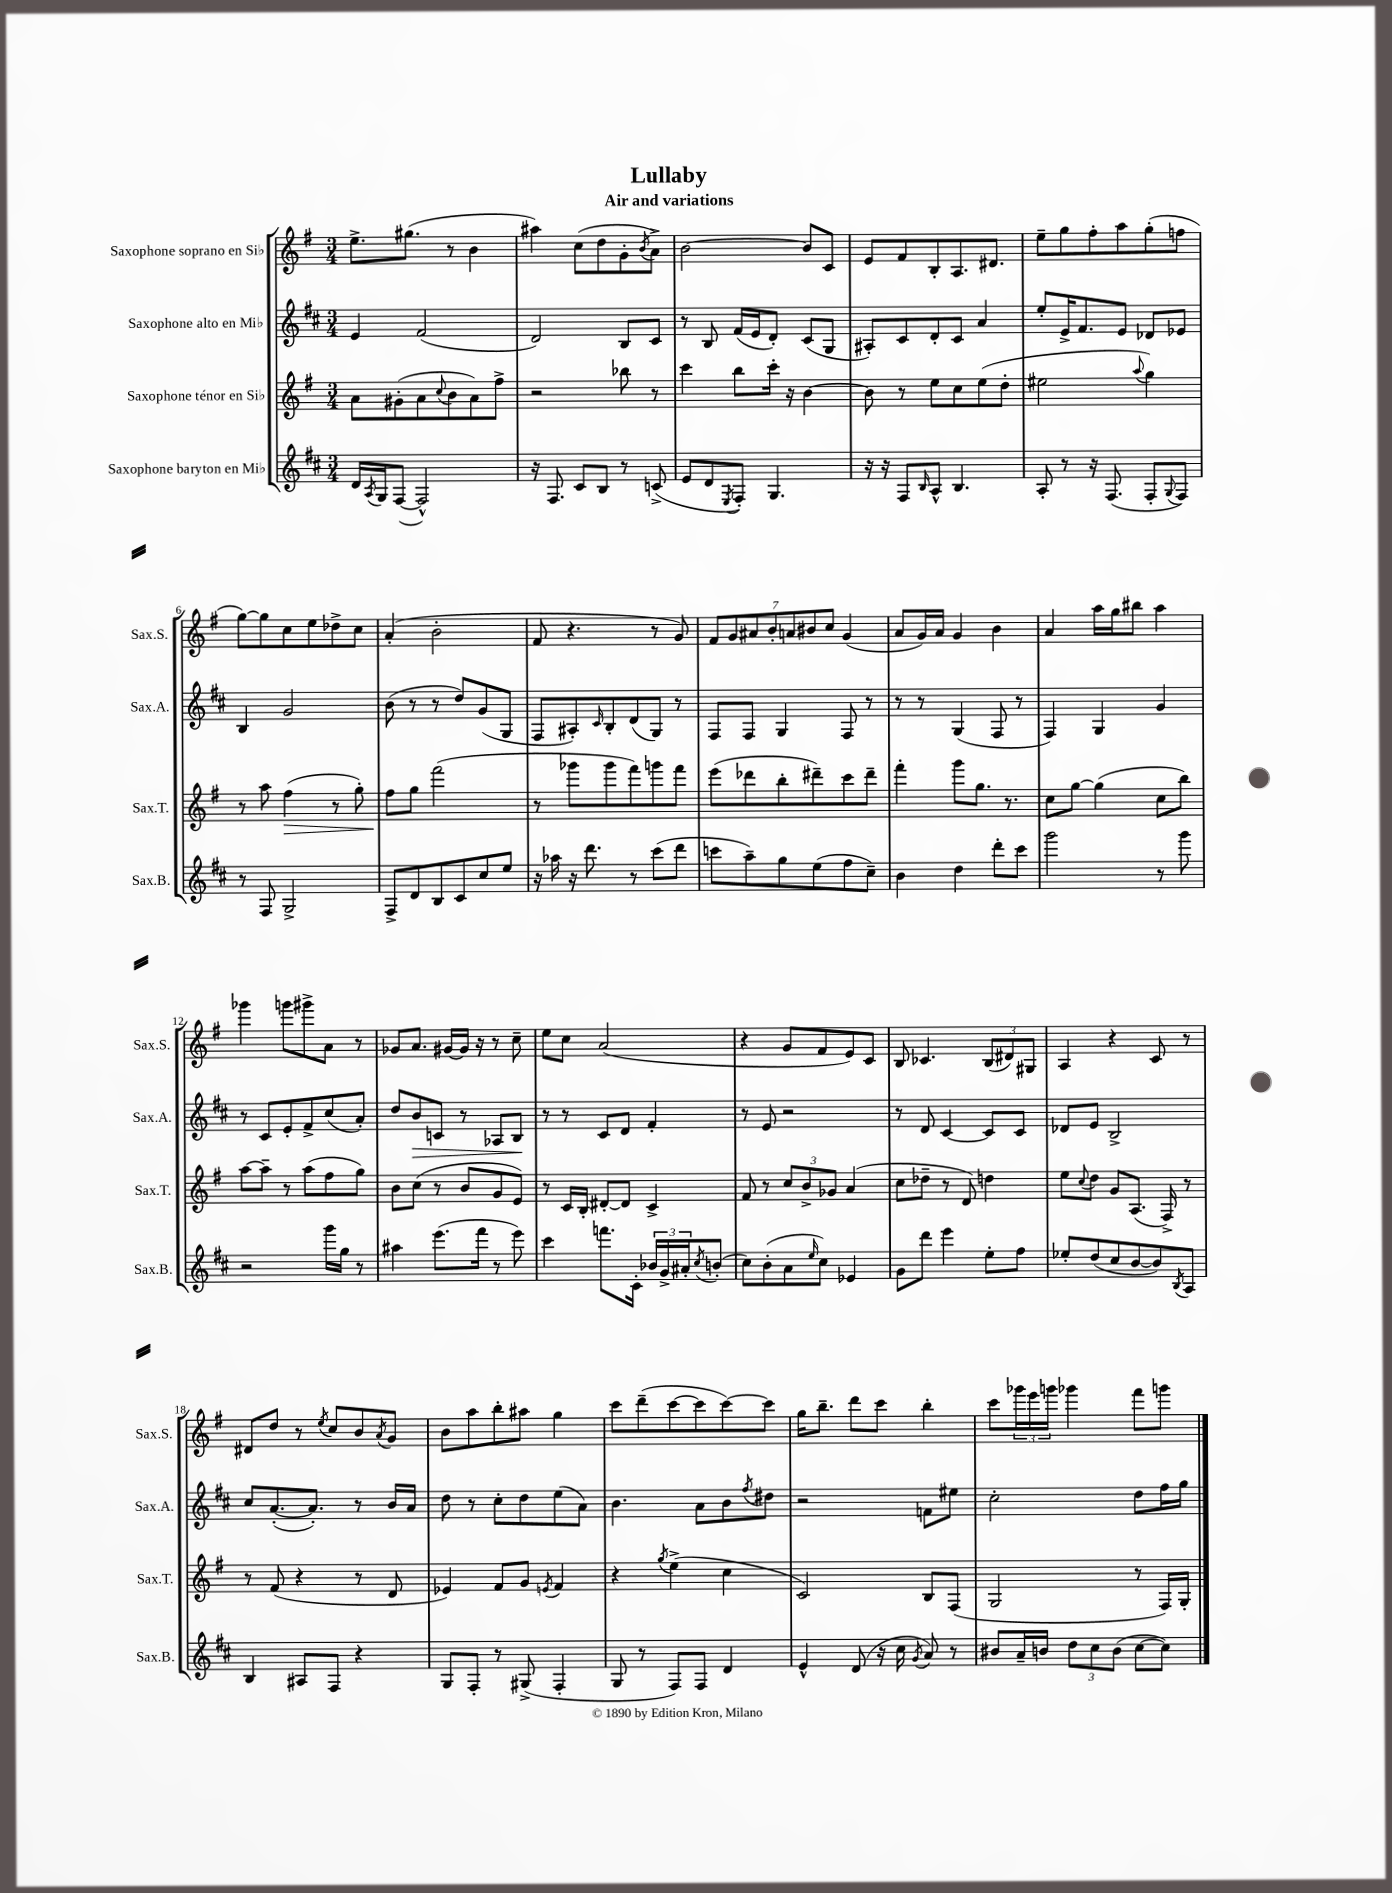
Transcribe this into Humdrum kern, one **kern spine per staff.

**kern	**kern	**dynam	**kern	**dynam	**kern
*part4	*part3	*part3	*part2	*part2	*part1
*staff4	*staff3	*staff3	*staff2	*staff2	*staff1
*I"Saxophone baryton en Mi♭	*I"Saxophone ténor en Si♭	*	*I"Saxophone alto en Mi♭	*	*I"Saxophone soprano en Si♭
*I'Sax.B.	*I'Sax.T.	*	*I'Sax.A.	*	*I'Sax.S.
*clefG2	*clefG2	*	*clefG2	*	*clefG2
*k[f#c#]	*k[f#]	*	*k[f#c#]	*	*k[f#]
*M3/4	*M3/4	*	*M3/4	*	*M3/4
=1	=1	=1	=1	=1	=1
16d/LL	8a\L	.	4e/	.	8.ee^\L
8qA/	.	.	.	.	.
16G/J	.	.	.	.	.
([8F#/J	(8g#X'\	.	.	.	.
.	.	.	.	.	(8.gg#X\J
2F#^^/])	8a\	.	(2f#/	.	.
.	8qqcc/	.	.	.	.
.	8b\	.	.	.	8r
.	8a\)	.	.	.	4b\
.	8ff#^\J	.	.	.	.
=2	=2	=2	=2	=2	=2
16r	2r	.	2d/)	.	4aa#X\)
8.F#/	.	.	.	.	.
8c#/L	.	.	.	.	(8cc\L
8B/J	.	.	.	.	8dd\
8r	8bb-X\	.	8B/L	.	8g'\
.	.	.	.	.	8qb/
(8cn^/	8r	.	8c#/J	.	8a^\J)
=3	=3	=3	=3	=3	=3
8e/L	4ccc\	.	8r	.	[2b\
8d/	.	.	8B/	.	.
8qE/	.	.	.	.	.
8F#'/J)	8bb\L	.	(16f#/LL	.	.
.	.	.	16e/J	.	.
4.G/	16ccc'\Jk	.	8d'/J)	.	.
.	16r	.	.	.	.
.	[4b\	.	(8c#/L	.	8b/L]
.	.	.	8G/J	.	8c/J
=4	=4	=4	=4	=4	=4
16r	8b\]	.	8A#X'/L)	.	8e/L
16r	.	.	.	.	.
8F#/L	8r	.	8c#/	.	8f#/
16qqB/	.	.	.	.	.
8A^^/J	8ee\L	.	8d'/	.	8B'/
4.B/	8cc\	.	8c#/J	.	8.A/
.	(8ee\	.	4a/	.	.
.	.	.	.	.	8.d#X/J
.	8dd'\J	.	.	.	.
=5	=5	=5	=5	=5	=5
8A'/	2ee#X\	.	8ee'/L	.	8ee~\L
8r	.	.	16e^/K	.	8gg\
.	.	.	8.f#/	.	.
16r	.	.	.	.	8ff#'\
(8.F#/	.	.	.	.	.
.	.	.	8e/J	.	8aa\
.	8qqaa/	.	.	.	.
8F#'/L	4gg\)	.	8d-X/L	.	(8gg'\
8qqG/	.	.	.	.	.
8F#/J)	.	.	8e-X/J	.	8ffn\J
!!LO:LB:g=z
=6	=6	=6	=6	=6	=6
8r	8r	.	4B/	.	[8gg\L)
8F#/	8aa\	.	.	.	8gg\]
!	!	!LO:HP:b	!	!	!
2G^/	(4ff#\	>	2g/	.	8cc\
.	.	.	.	.	8ee\
.	8r	.	.	.	8dd-X^\
.	8gg'\)	.	.	.	8cc\J
=7	=7	=7	=7	=7	=7
8F#^/L	8ff#\L	.	(8b\	.	(4a'/
8d/	8gg\J	]	8r	.	.
8B/	(2fff#\	.	8r	.	2b'\
8c#/	.	.	8dd/L)	.	.
8cc#/	.	.	(8g/	.	.
8ee/J	.	.	8G/J	.	.
=8	=8	=8	=8	=8	=8
16r	8r	.	8F#/L	.	8f#/
16aa-X\	.	.	.	.	.
16r	8ggg-X\L	.	8A#X'/)	.	4.r
8.ddd\	.	.	.	.	.
.	.	.	16qqc#/	.	.
.	8ggg-\	.	8B'/	.	.
8r	8fff#\)	.	(8d/	.	.
(8ccc#\L	8gggn\	.	8G/J)	.	8r
8ddd\J	8fff#\J	.	8r	.	8g/)
=9	=9	=9	=9	=9	=9
8cccn\L	(8eee\L	.	8F#/L	.	14f#/L
.	.	.	.	.	14g/
8aa~\)	8ddd-X\	.	8F#/J	.	.
.	.	.	.	.	14a#X/
.	.	.	.	.	14b'/
8gg\	8bb'\	.	4G/	.	.
.	.	.	.	.	14an/
.	.	.	.	.	14b#X/
(8ee\	8ddd#X~\)	.	.	.	.
.	.	.	.	.	14cc/J
8ff#\	8ccc\	.	8F#/	.	(4g/
8cc#~\J)	8ddd#~\J	.	8r	.	.
=10	=10	=10	=10	=10	=10
4b\	4fff#'\	.	8r	.	8a/L
.	.	.	8r	.	16g/L)
.	.	.	.	.	16a/JJ
4dd\	8ggg\L	.	(4G/	.	4g/
.	8.gg\J	.	.	.	.
8ddd'\L	.	.	8F#/	.	4b\
.	8.r	.	.	.	.
8ccc#\J	.	.	8r	.	.
=11	=11	=11	=11	=11	=11
2ggg\	8cc\L	.	4F#/)	.	4a/
.	[8gg\J	.	.	.	.
.	(4gg\]	.	4G/	.	16aa\LL
.	.	.	.	.	16gg\J
.	.	.	.	.	8bb#X\J
8r	8cc\L	.	4g/	.	4aa\
8ggg\	8bb\J)	.	.	.	.
!!LO:LB:g=z
=12	=12	=12	=12	=12	=12
2r	[8aa\L	.	8r	.	4ggg-X\
.	8aa~\J]	.	8c#/L	.	.
.	8r	.	8e'/	.	8gggn\L
.	(8aa\L	.	8f#^/	.	8ggg#X^\
16ggg\LL	8ff#\	.	(8cc#/	.	8a\J
16gg\JJ	.	.	.	.	.
8r	8gg\J)	.	8a'/J)	.	8r
=13	=13	=13	=13	=13	=13
4aa#X\	8b\L	.	8dd/L	.	8g-X/L
!	!	!	!	!LO:HP:b	!
.	(8cc\J	.	8b/	>	8.a/J
(8.eee\L	8r	.	8cn/J	.	.
.	.	.	.	.	[16g#X/LL
.	8b/L	.	8r	.	16g#/JJ]
16fff#\Jk	.	.	.	.	16r
8r	8g/	.	8A-X/L	.	8r
8eee\)	8e/J)	.	8B/J	.	8cc~\
.	.	.	.	]	.
=14	=14	=14	=14	=14	=14
4ccc#\	8r	.	8r	.	8ee\L
.	16c/LL	.	8r	.	8cc\J
.	16B'/JJ	.	.	.	.
8.fffn\L	[8d#X'/L	.	8c#/L	.	(2a/
.	8d#/J]	.	8d/J	.	.
16c#'\Jk	.	.	.	.	.
24b-X/LL	4c^/	.	4f#'/	.	.
24g^/	.	.	.	.	.
24a#X'/J	.	.	.	.	.
8qcc#/	.	.	.	.	.
(8bn'/J	.	.	.	.	.
=15	=15	=15	=15	=15	=15
8cc#\L)	8f#/	.	8r	.	4r
(8b'\	8r	.	8e/	.	.
8a\	12cc/L	.	2r	.	8g/L
.	12b^/	.	.	.	.
16qqee/	.	.	.	.	.
8cc#\J)	.	.	.	.	8f#/
.	12g-X/J	.	.	.	.
4e-X/	(4a/	.	.	.	8e/)
.	.	.	.	.	8c/J
=16	=16	=16	=16	=16	=16
8g\L	8cc\L	.	8r	.	8B/
8ddd\J	8dd-X~\J	.	8d/	.	4.c-X/
4eee\	8r	.	[4c#/	.	.
.	8d/)	.	.	.	.
8ee'\L	4ddn\	.	8c#/L]	.	(12B/L
.	.	.	.	.	12d#X/)
8ff#\J	.	.	8c#/J	.	.
.	.	.	.	.	12G#X/J
=17	=17	=17	=17	=17	=17
8ee-X'/L	8ee\L	.	8d-X/L	.	4A/
.	8qqcc/	.	.	.	.
(8dd/	8dd\J	.	8e/J	.	.
8cc#/	8g/L	.	2B^/	.	4r
[8b/	(8.A/J	.	.	.	.
8b/])	.	.	.	.	8c/
.	16F#^/)	.	.	.	.
8qB/	.	.	.	.	.
8A/J	8r	.	.	.	8r
!!LO:LB:g=z
=18	=18	=18	=18	=18	=18
4B/	8r	.	8cc#/L	.	8d#X/L
.	(8f#/	.	([8.a'/	.	8dd/J
8A#X/L	4r	.	.	.	8r
.	.	.	8.a'/J])	.	.
.	.	.	.	.	8qee/
8F#/J	.	.	.	.	8cc/L
4r	8r	.	8r	.	8b/
.	.	.	.	.	8qa/
.	8d/	.	16b/LL	.	8g/J
.	.	.	16a/JJ	.	.
=19	=19	=19	=19	=19	=19
8G/L	4e-X/)	.	8dd\	.	8b\L
8F#'/J	.	.	8r	.	8aa\
8r	8f#/L	.	8cc#'\L	.	8bb'\
(8G#X^/	8g/J	.	8dd\	.	8aa#X\J
.	8qen/	.	.	.	.
4F#'/	4f#/	.	(8ee\	.	4gg\
.	.	.	8a\J)	.	.
=20	=20	=20	=20	=20	=20
8G/	4r	.	4.b\	.	8ccc\L
8r	.	.	.	.	(8ddd~\
.	8qgg/	.	.	.	.
8F#/L)	(4ee^\	.	.	.	[8ccc\
8F#/J	.	.	8a\L	.	8ccc\]
4d/	4cc\	.	8b\	.	[8ccc\)
.	.	.	8qff#/	.	.
.	.	.	8dd#X\J	.	8ccc\J]
=21	=21	=21	=21	=21	=21
4e^^/	2c/)	.	2r	.	16gg\KL
.	.	.	.	.	8.bb~\J
(8d/	.	.	.	.	8ddd\L
16r	.	.	.	.	8ccc\J
16cc#\	.	.	.	.	.
8qg/	.	.	.	.	.
8a/)	8B/L	.	8fn\L	.	4bb'\
8r	(8F#/J	.	8ee#X\J	.	.
=22	=22	=22	=22	=22	=22
8b#X/L	2G/	.	2cc#'\	.	8ccc\L
16a~/L	.	.	.	.	24ggg-X\L
.	.	.	.	.	24eee\
16bn/JJ	.	.	.	.	.
.	.	.	.	.	24gggn\JJ
12dd\L	.	.	.	.	4ggg-X\
12cc#\	.	.	.	.	.
(12b\J	.	.	.	.	.
[8cc#\L	8r	.	8dd\L	.	8fff#\L
8cc#\J])	16F#/LL)	.	16ff#\L	.	8gggn\J
.	16G'/JJ	.	16gg\JJ	.	.
==	==	==	==	==	==
*-	*-	*-	*-	*-	*-
